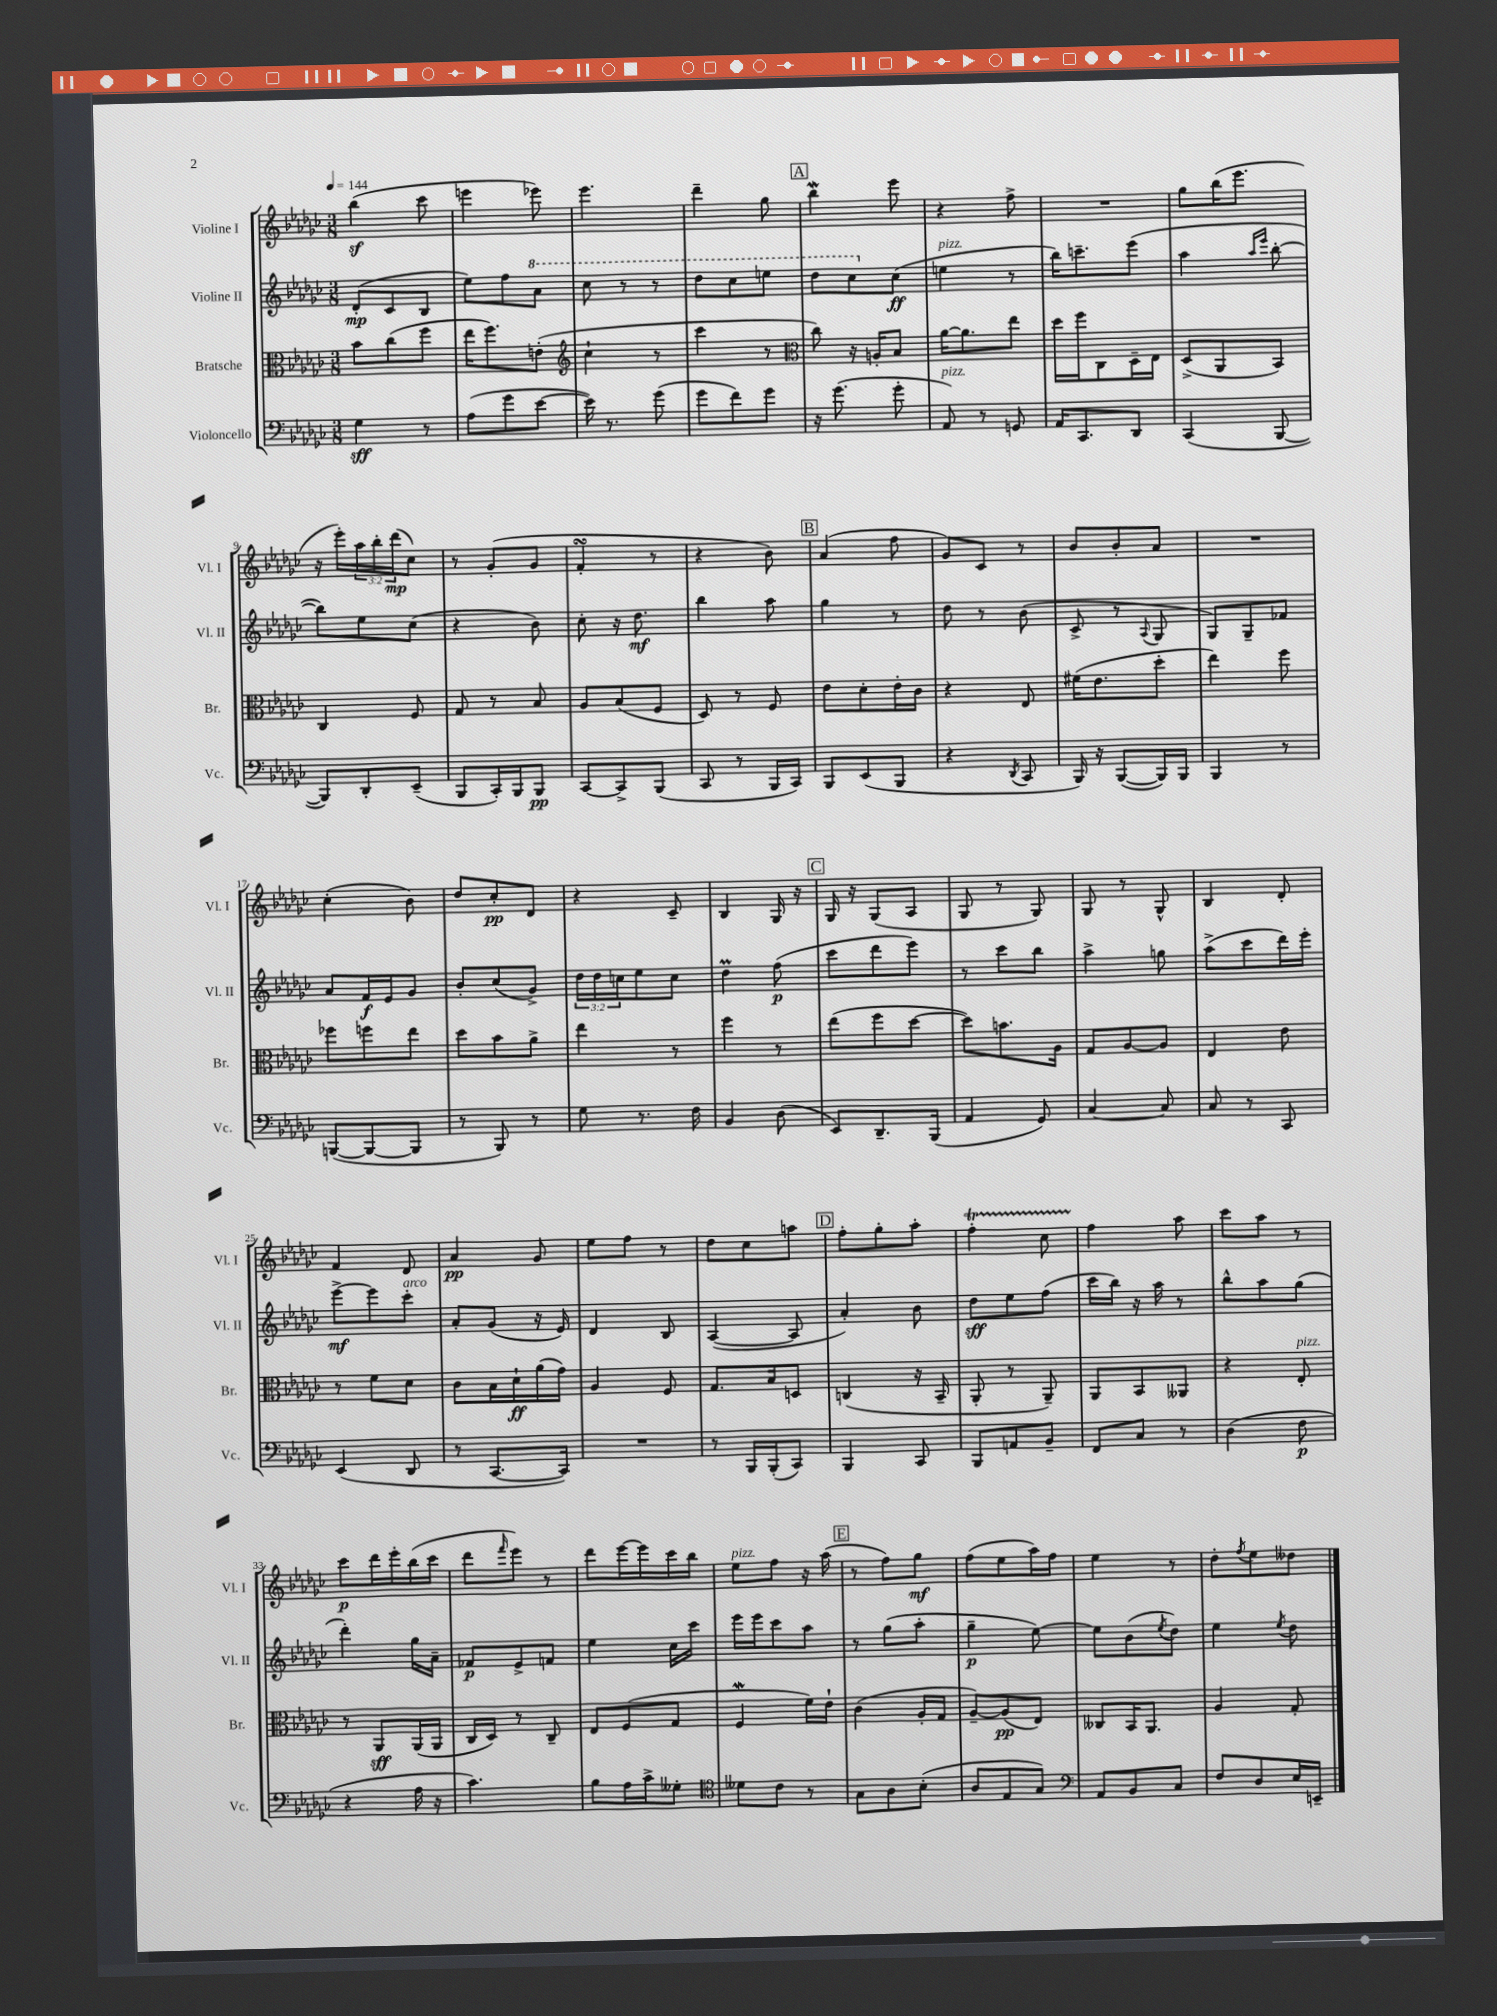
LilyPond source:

<<
\new StaffGroup <<
\new Staff = "s0" \with { instrumentName = "Violine I" shortInstrumentName = "Vl. I" } {
    \clef treble \key ges \major \numericTimeSignature \time 3/8 \override Staff.TupletNumber.text = #tuplet-number::calc-fraction-text \tempo 4 = 144
    bes''4\sf( ces'''8 |
    e'''4 ees'''8) |
    ees'''4. |
    des'''4-- ges''8 |
    \mark \markup { \box "A" } bes''4\mordent ees'''8 |
    r4 f''8-> |
    R4. |
    ges''8 bes''16( ees'''8. |
    r16 ees'''16-.) \tuplet 3/2 { aes''16 bes''16-. des'''16\mp( } ces''8) |
    r8 ges'8-.( ges'8 |
    f'4-.\turn r8 |
    r4 bes'8) |
    \mark \markup { \box "B" } aes'4( f''8 |
    ges'8) ces'8 r8 |
    bes'8 bes'8-. aes'8 |
    R4. |
    ces''4-.( bes'8) |
    des''8 ces''8-.\pp des'8 |
    r4 ces'8-- |
    bes4 ges16 r16 |
    \mark \markup { \box "C" } ges16 r16 ges8( aes8 |
    ges8 r8 ges8) |
    ges8 r8 ges8-^ |
    bes4 des'8-. |
    f'4 des'8 |
    aes'4\pp ges'8 |
    ees''8 f''8 r8 |
    des''8 ces''8 a''8 |
    \mark \markup { \box "D" } f''8-. ges''8-. aes''8-. |
    f''4-.\startTrillSpan ces''8 |
    f''4\stopTrillSpan aes''8 |
    ces'''8 aes''8 r8 |
    ces'''8\p des'''16 ees'''16-. bes''16( ces'''16 |
    des'''8 \grace { f'''16 } ees'''8) r8 |
    des'''8 ees'''16~ ees'''16 ces'''16 bes''16 |
    ees''8^\markup { \italic "pizz." } f''8 r16 aes''16( |
    \mark \markup { \box "E" } r8 f''8) ges''8\mf |
    f''8( ees''8 aes''16) f''16 |
    ees''4 r8 |
    des''8-. \acciaccatura { f''8 } ees''8 deses''8 \bar "|." |
}
\new Staff = "s1" \with { instrumentName = "Violine II" shortInstrumentName = "Vl. II" } {
    \clef treble \key ges \major \numericTimeSignature \time 3/8 \override Staff.TupletNumber.text = #tuplet-number::calc-fraction-text
    des'8-.\mp( ces'8 bes8 |
    ees''8) f''8 \ottava #1 aes''8 |
    ces'''8 r8 r8 |
    des'''8 ces'''8 e'''8 |
    \mark \markup { \box "A" } des'''8 ces'''8 \ottava #0 ces''8\ff( |
    e''4^\markup { \italic "pizz." } r8 |
    bes''16) c'''8.-- ees'''8( |
    aes''4 \grace { aes''16 ees'''16 } bes''8~-. |
    bes''8) ees''8 ces''8( |
    r4 bes'8) |
    ces''8-. r16 des''8.\mf |
    bes''4 aes''8 |
    \mark \markup { \box "B" } ges''4 r8 |
    des''8 r8 bes'8( |
    ces'8-> r8 \appoggiatura { aes8 } ges8 |
    ges8) ges8-- fes'8 |
    aes'8 f'16\f ees'16 ges'8 |
    bes'8-. ces''8( ges'8->) |
    \tuplet 3/2 { des''16 des''16 c''16 } ees''8 c''8 |
    des''4\prall f''8\p( |
    \mark \markup { \box "C" } ces'''8 des'''8 ees'''8) |
    r8 ces'''8 bes''8 |
    aes''4-> g''8 |
    aes''8->( ces'''8 des'''16) ees'''16-. |
    ees'''8~->\mf ees'''8 ces'''8-.^\markup { \italic "arco" } |
    aes'8-. ges'8( r16 ees'16) |
    des'4 bes8 |
    aes4~( aes8 |
    \mark \markup { \box "D" } aes'4-.) bes'8 |
    des''8\sff ees''8 f''8( |
    ces'''16 bes''16) r16 aes''16 r8 |
    bes''8-^ aes''8 ges''8( |
    des'''4-.) ges''16 aes'16-- |
    fes'8\p ees'8-> f'8 |
    ees''4 ces''16 ces'''16 |
    ees'''16 ees'''16 ces'''8 aes''8 |
    \mark \markup { \box "E" } r8 ges''8( aes''8-. |
    ges''4--\p ees''8~) |
    ees''8 bes'8( \acciaccatura { ees''8 } des''8) |
    ees''4 \acciaccatura { ees''8 } des''8 \bar "|." |
}
\new Staff = "s2" \with { instrumentName = "Bratsche" shortInstrumentName = "Br." } {
    \clef alto \key ges \major \numericTimeSignature \time 3/8
    bes'8 ces''8( f''8 |
    ees''16 f''8.) e'8-.( |
    \clef treble ces''4-! r8 |
    ces'''4 r8 |
    \mark \markup { \box "A" } \clef alto ces''8) r16 a16-. bes8 |
    aes'16~ aes'8. ees''8 |
    des''16 f''16 ces8 des16-- ees16 |
    des8->( aes,8 bes,8) |
    ces4 f8 |
    ges8 r8 bes8 |
    aes8 bes8( f8 |
    des8) r8 f8 |
    \mark \markup { \box "B" } ees'8 des'8-. ees'16-. ces'16 |
    r4 ees8 |
    fis'16( ees'8. des''8-. |
    ees''4) f''8 |
    fes''8 f''8 ees''8 |
    des''8 bes'8 aes'8-> |
    ees''4 r8 |
    f''4 r8 |
    \mark \markup { \box "C" } ees''8( f''8 des''8~ |
    des''8) b'8. aes16 |
    ges8 aes8~ aes8 |
    ees4 ees'8 |
    r8 f'8 des'8 |
    ces'8 bes16 des'16-!\ff aes'16( ges'16) |
    aes4 f8 |
    ges8. bes16 d8 |
    \mark \markup { \box "D" } c4( r16 bes,16-- |
    aes,8-. r8 aes,8--) |
    aes,8 bes,8 aeses,8 |
    r4 ees8-.^\markup { \italic "pizz." } |
    r8 aes,8\sff aes,16( aes,16 |
    ces16 des16) r8 ces8-- |
    ees8 f8( ges8 |
    f4\mordent f'16) ees'16-! |
    \mark \markup { \box "E" } ces'4( aes16-. ges16 |
    aes8~--) aes8\pp( ees8) |
    ceses8 bes,16 aes,8. |
    aes4 ges8-. \bar "|." |
}
\new Staff = "s3" \with { instrumentName = "Violoncello" shortInstrumentName = "Vc." } {
    \clef bass \key ges \major \numericTimeSignature \time 3/8
    ges4\sff r8 |
    aes8( ges'8 ees'8~ |
    ees'16) r8. ges'8( |
    ges'8 f'8) ges'8 |
    \mark \markup { \box "A" } r16 ges'8.( ges'8-. |
    aes,8^\markup { \italic "pizz." }) r8 g,8 |
    aes,16 ces,8. des,8 |
    ces,4( bes,,8~ |
    bes,,8) des,8-. ees,8--( |
    bes,,8 ces,16-.) bes,,16 bes,,8\pp |
    ces,8~ ces,8-> bes,,8( |
    ces,8 r8 bes,,16 ces,16) |
    \mark \markup { \box "B" } bes,,8 ees,8( bes,,8 |
    r4 \acciaccatura { des,8 } ces,8 |
    bes,,16) r16 bes,,8~( bes,,16) bes,,16 |
    bes,,4 r8 |
    b,,8~( b,,8~ b,,8 |
    r8 bes,,8) r8 |
    ges8 r8. f16 |
    bes,4 des8( |
    \mark \markup { \box "C" } ees,8) des,8.-- bes,,16( |
    aes,4 ges,8) |
    ces4~ ces8 |
    ces8 r8 ces,8 |
    ees,4( des,8 |
    r8 ces,8.~ ces,16) |
    R4. |
    r8 bes,,16 bes,,16-.( ces,8) |
    \mark \markup { \box "D" } bes,,4 ces,8 |
    bes,,8 a,8 bes,8-- |
    f,8 ces8 r8 |
    des4( f8\p |
    r4 aes16 r16 |
    ces'4.) |
    bes8 aes16 ces'16-> geses8-. |
    \clef tenor deses'8 ces'8 r8 |
    \mark \markup { \box "E" } ges8 aes8 bes8-.( |
    aes8 ees8 ges8) |
    \clef bass aes,8 bes,8 ces8 |
    f8 des8 ees16 e,16-- \bar "|." |
}
>>
>>
